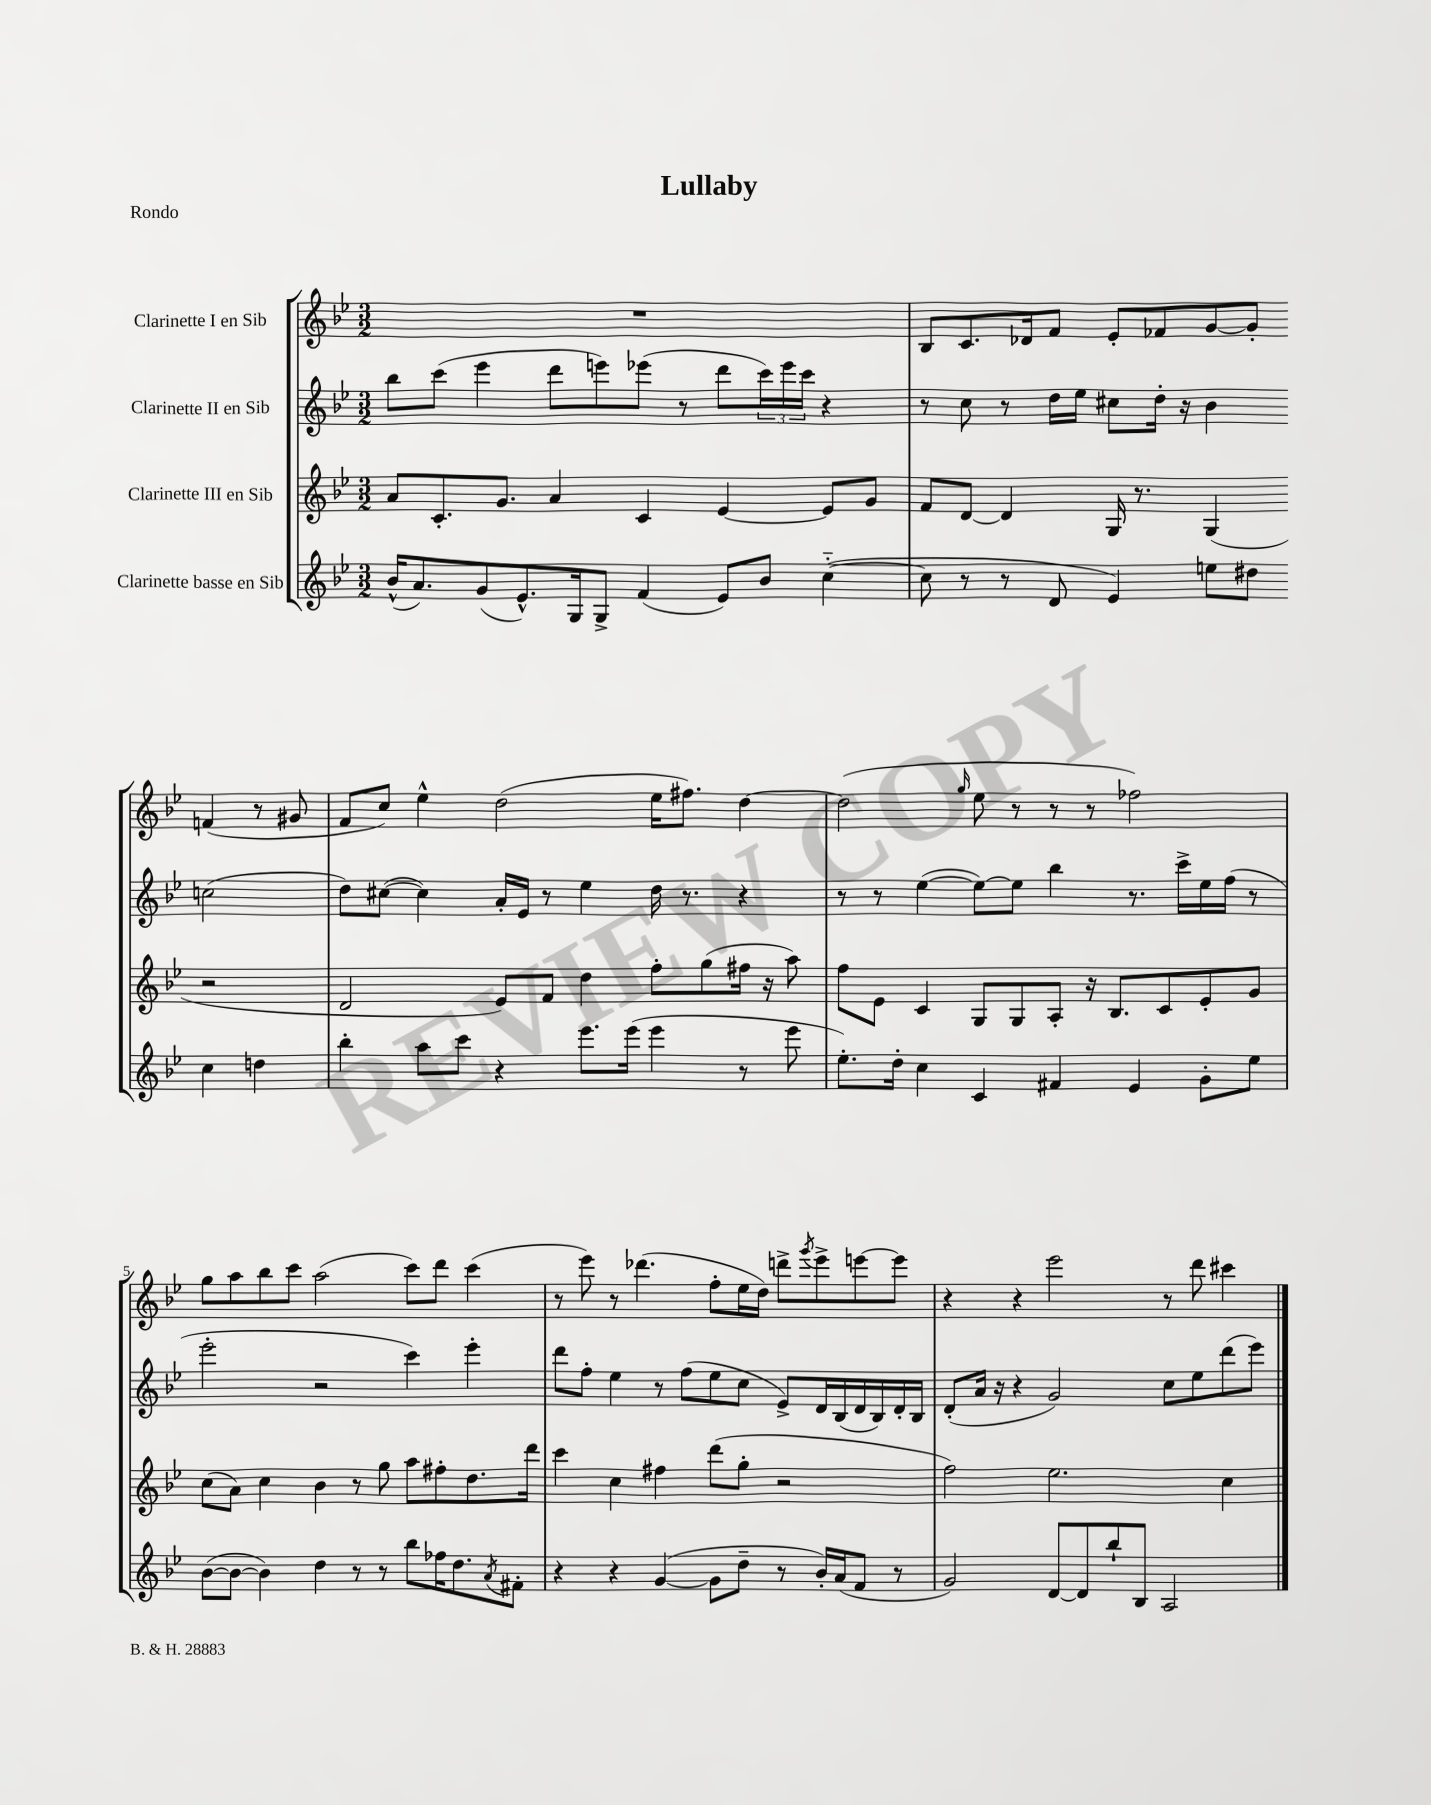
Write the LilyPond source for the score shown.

\header { title = "Lullaby" piece = "Rondo" }
<<
\new StaffGroup <<
\new Staff = "s0" \with { instrumentName = "Clarinette I en Sib" } {
    \clef treble \key bes \major \numericTimeSignature \time 3/2
    R1. |
    bes8 c'8. des'16 f'8 ees'8-. fes'8 g'8~ g'8-. f'4( r8 gis'8 |
    f'8 c''8) ees''4-^ d''2( ees''16 fis''8.) d''4~ |
    d''2( \grace { g''16 } ees''8 r8 r8 r8 fes''2) |
    g''8 a''8 bes''8 c'''8 a''2( c'''8) d'''8 c'''4( |
    r8 ees'''8) r8 des'''4.( f''8-. ees''16 d''16) d'''8-> \acciaccatura { g'''8 } ees'''8-> e'''8~ e'''8 |
    r4 r4 ees'''2 r8 d'''8 cis'''4 \bar "|." |
}
\new Staff = "s1" \with { instrumentName = "Clarinette II en Sib" } {
    \clef treble \key bes \major \numericTimeSignature \time 3/2
    bes''8 c'''8( ees'''4 d'''8 e'''8) ees'''8( r8 d'''8 \tuplet 3/2 { c'''16) ees'''16 c'''16 } r4 |
    r8 c''8 r8 d''16 ees''16 cis''8 d''16-. r16 bes'4 c''2( |
    d''8) cis''8~( cis''4) a'16-. ees'16 r8 ees''4 d''16 r8. r4 |
    r8 r8 ees''4~( ees''8~) ees''8 bes''4 r8. c'''16-> ees''16 f''16( r8 |
    ees'''2-. r2 c'''4) ees'''4-. |
    d'''8 f''8-. ees''4 r8 f''8( ees''8 c''8 ees'8->) d'16 bes16( d'16 bes16) d'16-. bes16 |
    d'8-.( a'16 r16 r4 g'2) c''8 ees''8 d'''8( ees'''8) \bar "|." |
}
\new Staff = "s2" \with { instrumentName = "Clarinette III en Sib" } {
    \clef treble \key bes \major \numericTimeSignature \time 3/2
    a'8 c'8.-. g'8. a'4 c'4 ees'4~ ees'8 g'8 |
    f'8 d'8~ d'4 g16 r8. g4( r2 |
    d'2 ees'8) f'8 d''4 f''8-. g''8( fis''16 r16 a''8) |
    f''8 ees'8 c'4 g8 g8 a8-. r16 bes8. c'8 ees'8-. g'8 |
    c''8( a'8) c''4 bes'4 r8 g''8 a''8 fis''8-. d''8. d'''16 |
    c'''4 c''4 fis''4 d'''8( g''8-. r2 |
    f''2) ees''2. c''4 \bar "|." |
}
\new Staff = "s3" \with { instrumentName = "Clarinette basse en Sib" } {
    \clef treble \key bes \major \numericTimeSignature \time 3/2
    bes'16-^( a'8.) g'8( ees'8.-^) g16 g8-> f'4( ees'8) bes'8 c''4~-_( |
    c''8 r8 r8 d'8 ees'4) e''8 dis''8 c''4 d''4 |
    bes''4-. a''8 c'''8 r4 ees'''8. ees'''16( ees'''4 r8 ees'''8 |
    ees''8.-.) d''16-. c''4 c'4 fis'4 ees'4 g'8-. ees''8 |
    bes'8~( bes'8~ bes'4) d''4 r8 r8 bes''8 fes''16 d''8. \acciaccatura { a'8 } fis'8-. |
    r4 r4 g'4~( g'8 d''8-- r8 bes'16-.) a'16( f'8 r8 |
    g'2) d'8~ d'8 bes''8-! bes8 a2 \bar "|." |
}
>>
>>
